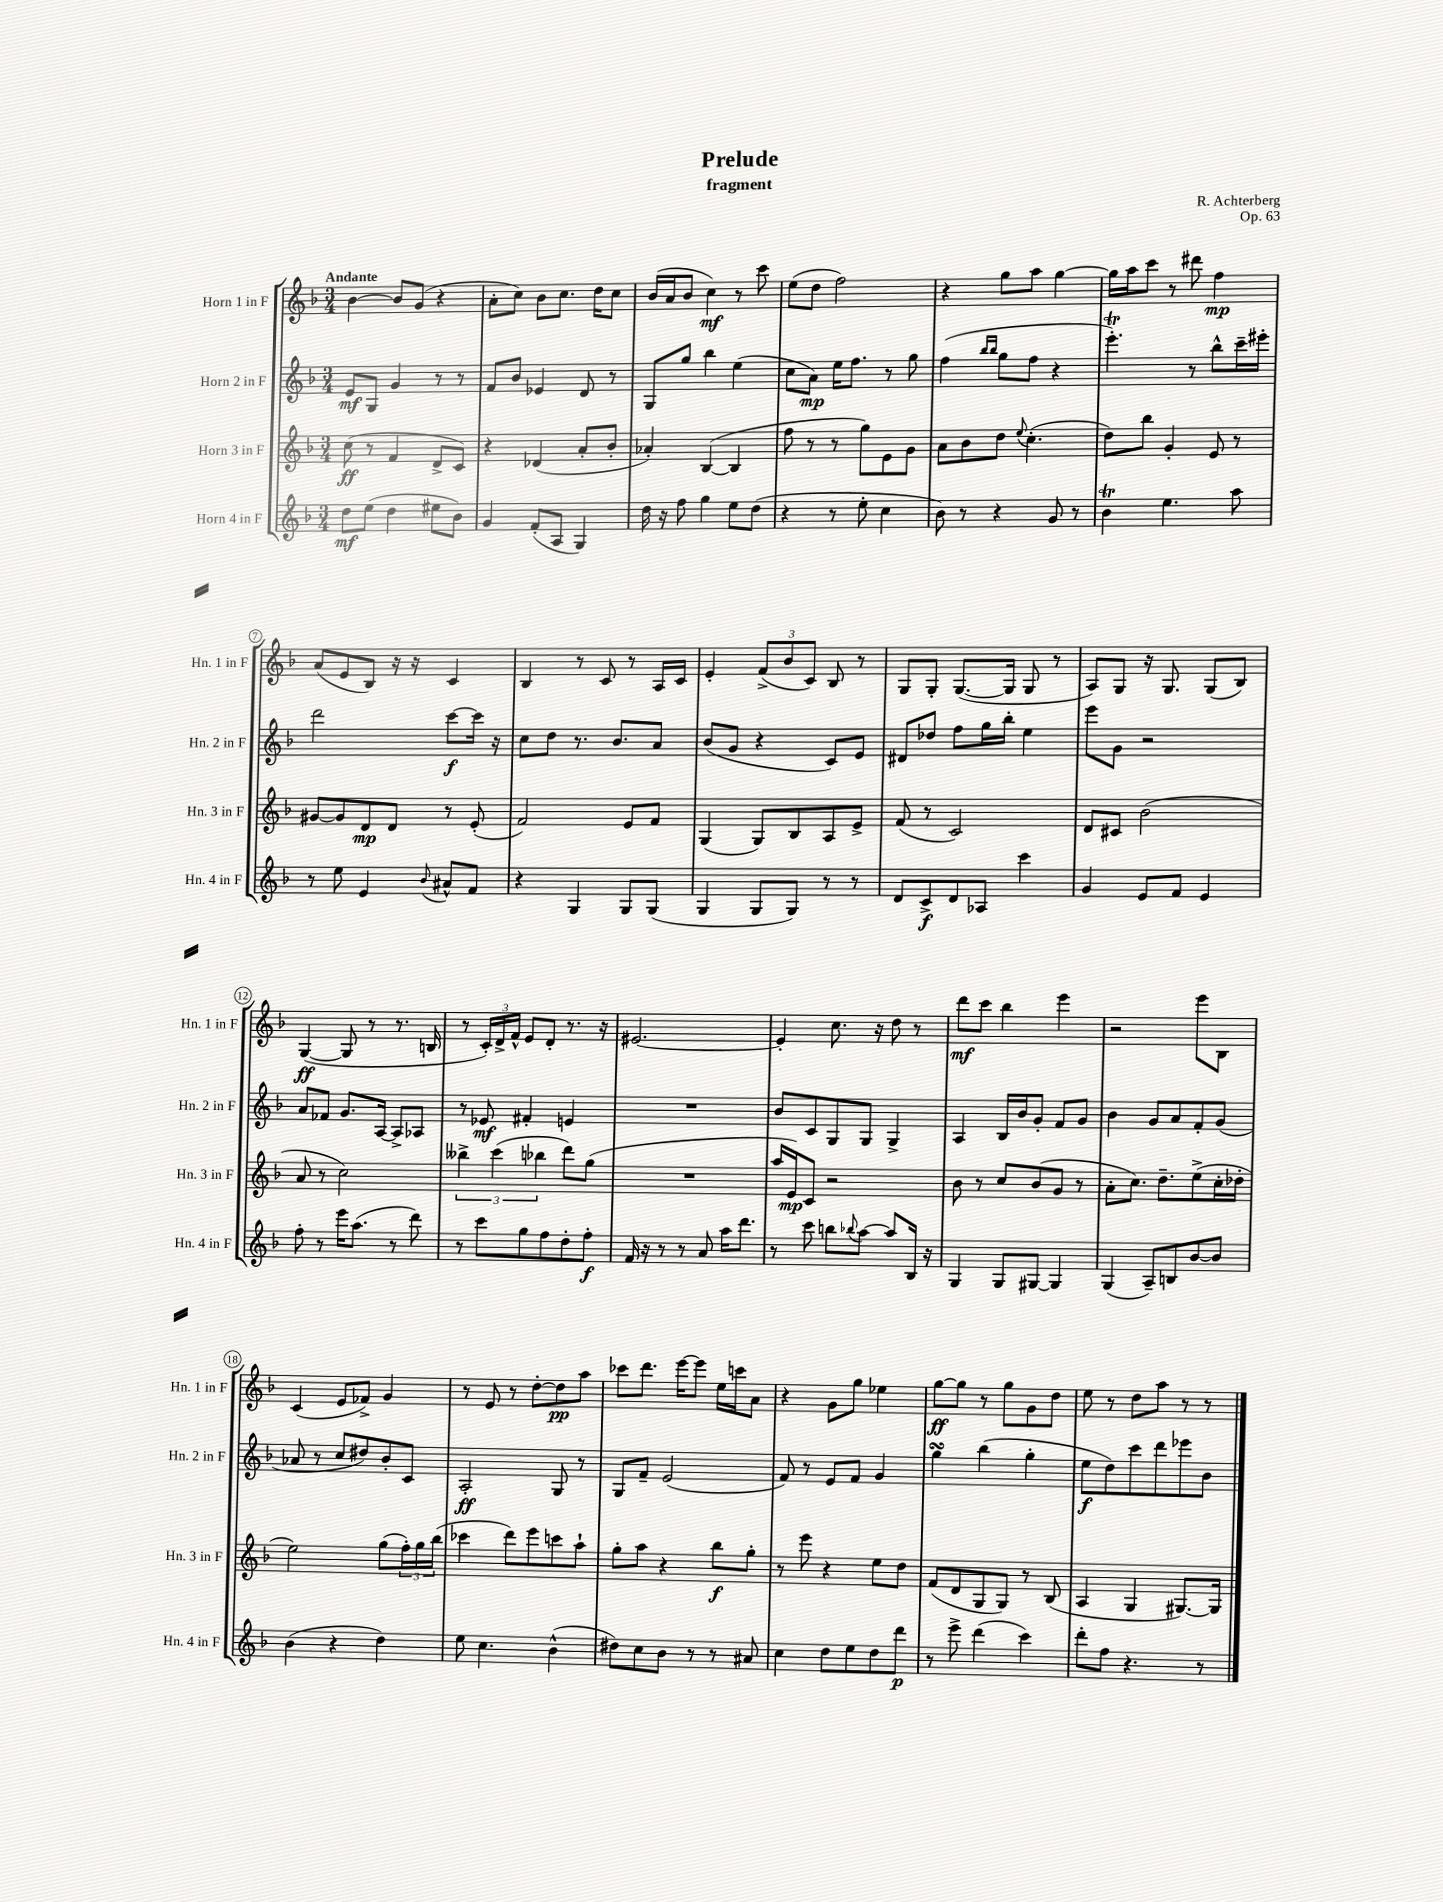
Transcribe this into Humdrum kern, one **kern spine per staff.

**kern	**kern	**kern	**kern
*staff4	*staff3	*staff2	*staff1
*clefG2	*clefG2	*clefG2	*clefG2
*k[b-]	*k[b-]	*k[b-]	*k[b-]
*M3/4	*M3/4	*M3/4	*M3/4
8dd\L	(8cc\	8e/L	[4b-\
(8ee\J	8r	8G/J	.
4dd\	4f/	4g/	8b-/]L
.	.	.	(8g/J
8ee#\L	8d^/L	8r	4r
8b-\J)	8c/J)	8r	.
=	=	=	=
4g/	4r	8f/L	8a'\L
.	.	8b-/J	8cc\J)
(8f'/L	(4d-/	4e-/	8b-\L
8A/J	.	.	8.cc\J
4G/)	8a'/L	8d/	.
.	.	.	16dd\LK
.	8b-'/J	8r	8cc\J
=	=	=	=
16dd\	4a-'/)	8G/L	(16b-/LL
16r	.	.	16a/J
8ff\	.	8gg/J	8b-/J
4gg\	([4B-/	4bb-\	4cc\)
8ee\L	4B-/]	(4ee\	8r
(8dd\J	.	.	8ccc\
=	=	=	=
4r	8ff\	8cc\L	(8ee\L
.	8r	8a\J)	8dd\J
8r	8r	16ee\LK	2ff\)
.	.	8.ff\J	.
8ee'\	8gg\L)	.	.
4cc\	8e\	8r	.
.	8g\J	8gg\	.
=	=	=	=
8b-\)	8a\L	(4ff\	4r
8r	8b-\	.	.
.	.	16qqbb-/LL	.
.	.	16qqbb-/JJ	.
4r	8dd\J	8gg\L	8gg\L
.	8qqee/	.	.
.	(4.cc'\	8ff\J	8aa\J
8g/	.	4r	[4gg\
8r	.	.	.
=	=	=	=
4b-\	8dd\L)	4.eee'\)	16gg\]LL
.	.	.	16aa\J
.	8bb-\J	.	8ccc\J
4.ee\	4g'/	.	8r
.	.	8r	8ddd#\
.	8e/	8bb-^^\L	4ff\
8aa\	8r	16ccc~\L	.
.	.	16eee#'\JJ	.
=	=	=	=
8r	[8g#/L	2ddd\	(8a/L
8ee\	8g#/]	.	8e/
4e/	8d/	.	8B-/J)
.	8d/J	.	16r
.	.	.	16r
8qqb-/	.	.	.
8a#^^/L	8r	[8ccc\L	4c/
8f/J	(8e'/	16ccc\]Jk	.
.	.	16r	.
=	=	=	=
4r	2f/)	8cc\L	4B-/
.	.	8dd\J	.
4G/	.	8.r	8r
.	.	.	8c/
.	.	8.b-/L	.
8G/L	8e/L	.	8r
(8G/J	8f/J	8a/J	16A/LL
.	.	.	16c/JJ
=	=	=	=
4G/	(4G/	(8b-/L	4e'/
.	.	8g/J	.
8G/L	8G/L)	4r	(12f^/L
.	.	.	12b-/
8G/J)	8B-/	.	.
.	.	.	12c/J)
8r	8A/	8c/L)	8B-/
8r	8e^/J	8e/J	8r
=	=	=	=
8d/L	(8f/	8d#/L	8G/L
8c^/	8r	8dd-/J	8G'/J
8d/	2c/)	8ff\L	([8.G/L
8A-/J	.	16gg\L	.
.	.	16bb-'\JJ	16G/]Jk
4ccc\	.	4ee\	8G/
.	.	.	8r
=	=	=	=
4g/	8d/L	8eee\L	8A/L)
.	8c#/J	8g\J	8G/J
8e/L	(2b-\	2r	16r
.	.	.	8.G/
8f/J	.	.	.
4e/	.	.	(8G/L
.	.	.	8B-/J)
=	=	=	=
8ff'\	8a/	8a/L	([4G/
8r	8r	8f-/J	.
16eee\LK	2cc\)	8.g/L	8G/]
(8.aa\J	.	.	.
.	.	.	8r
.	.	[16A/Jk	.
8r	.	8A^/]L	8.r
8ddd\)	.	8A-/J	.
.	.	.	16B/
=	=	=	=
8r	6bb--^\	8r	8r
8ccc\L	.	8e-/	24c'/LL)
.	(6ccc\	.	24d^/
.	.	.	24f^^/JJ
8gg\	.	4f#'/	8e/L
.	6bb-\	.	.
8ff\	.	.	8d'/J
8dd'\	8ddd\L)	4e/	8.r
8ff'\J	(8gg\J	.	.
.	.	.	16r
=	=	=	=
16f/	2.r	2.r	[2.e#/
16r	.	.	.
8r	.	.	.
8r	.	.	.
8a/	.	.	.
16aa\LK	.	.	.
8.ddd\J	.	.	.
=	=	=	=
8r	16aa/LL	8b-/L	4e#'/]
.	16e/J)	.	.
8ccc\	8c/J	8c/	.
8bb\L	2r	8G/	8.cc\
8qqbb-/	.	.	.
[8aa\J	.	8G/J	.
.	.	.	16r
8aa/]L	.	4G^/	8dd\
16B-/Jk	.	.	8r
16r	.	.	.
=	=	=	=
4G/	8b-\	4A/	8ddd\L
.	8r	.	8ccc\J
8G/L	8cc/L	16B-/LL	4bb-\
.	.	16b-/J	.
[8G#/J	(8b-/	8g'/J	.
4G#/]	8g/J	8f/L	4eee\
.	8r	8g/J	.
=	=	=	=
(4G/	8a'\L	4b-\	2r
.	8.cc\J)	.	.
8A~/L)	.	8g/L	.
.	8.dd~\L	.	.
8B/	.	8a/	.
[8b-/	(8ee^\	8f'/	8eee\L
8b-/]J	16cc'\L	(8g/J	8B-\J
.	16dd-'\JJ	.	.
=	=	=	=
(4b-\	2ee\)	8a-/	(4c/
.	.	8r	.
4r	.	8cc/L	8e/L
.	.	8dd#/)	8f-^/J)
4dd\)	(8gg\L	8b-'/	4g/
.	24ff'\L)	8c/J	.
.	24gg\	.	.
.	(24bb-\JJ	.	.
=	=	=	=
8ee\	4ccc-\	2A'/	8r
4.cc\	.	.	8e/
.	8ddd\L)	.	8r
.	8eee\	.	[8dd'\L
(4b-^^\	8ccc\	8G/	8dd\]
.	8aa`\J	8r	8aa\J
=	=	=	=
8dd#\L)	8gg'\L	8G/L	8ccc-\L
8cc\	8aa\J	8f~/J	8.ddd\J
8b-\J	4r	(2e/	.
.	.	.	[16eee\LK
8r	.	.	8eee\]J
8r	8bb-\L	.	16ee\LL
.	.	.	16ccc\J
8a#/	8gg'\J	.	8a\J
=	=	=	=
4cc\	8r	8f/)	4r
.	8eee\	8r	.
8dd\L	4r	8e/L	8g\L
8ee\	.	8f/J	8gg\J
8dd\	8ee\L	4g/	4ee-\
8ddd\J	8dd\J	.	.
=	=	=	=
8r	(8f/L	4gg\	[8gg\L
8eee^\	8d/	.	8gg\]J
(4ddd\	8G/	(4bb-\	8r
.	8G/J)	.	8gg\L
4ccc\)	8r	4gg'\	8g\
.	(8B-/	.	8dd\J
=	=	=	=
8ddd'\L	4A/	8ee\L	8ee\
8ff\J	.	8dd\)	8r
4.r	4G/	8ccc\	8dd\L
.	.	8ddd\	8aa\J
.	[8.G#/L)	8eee-\	8r
8r	.	8b-\J	8r
.	16G#/]Jk	.	.
==	==	==	==
*-	*-	*-	*-
